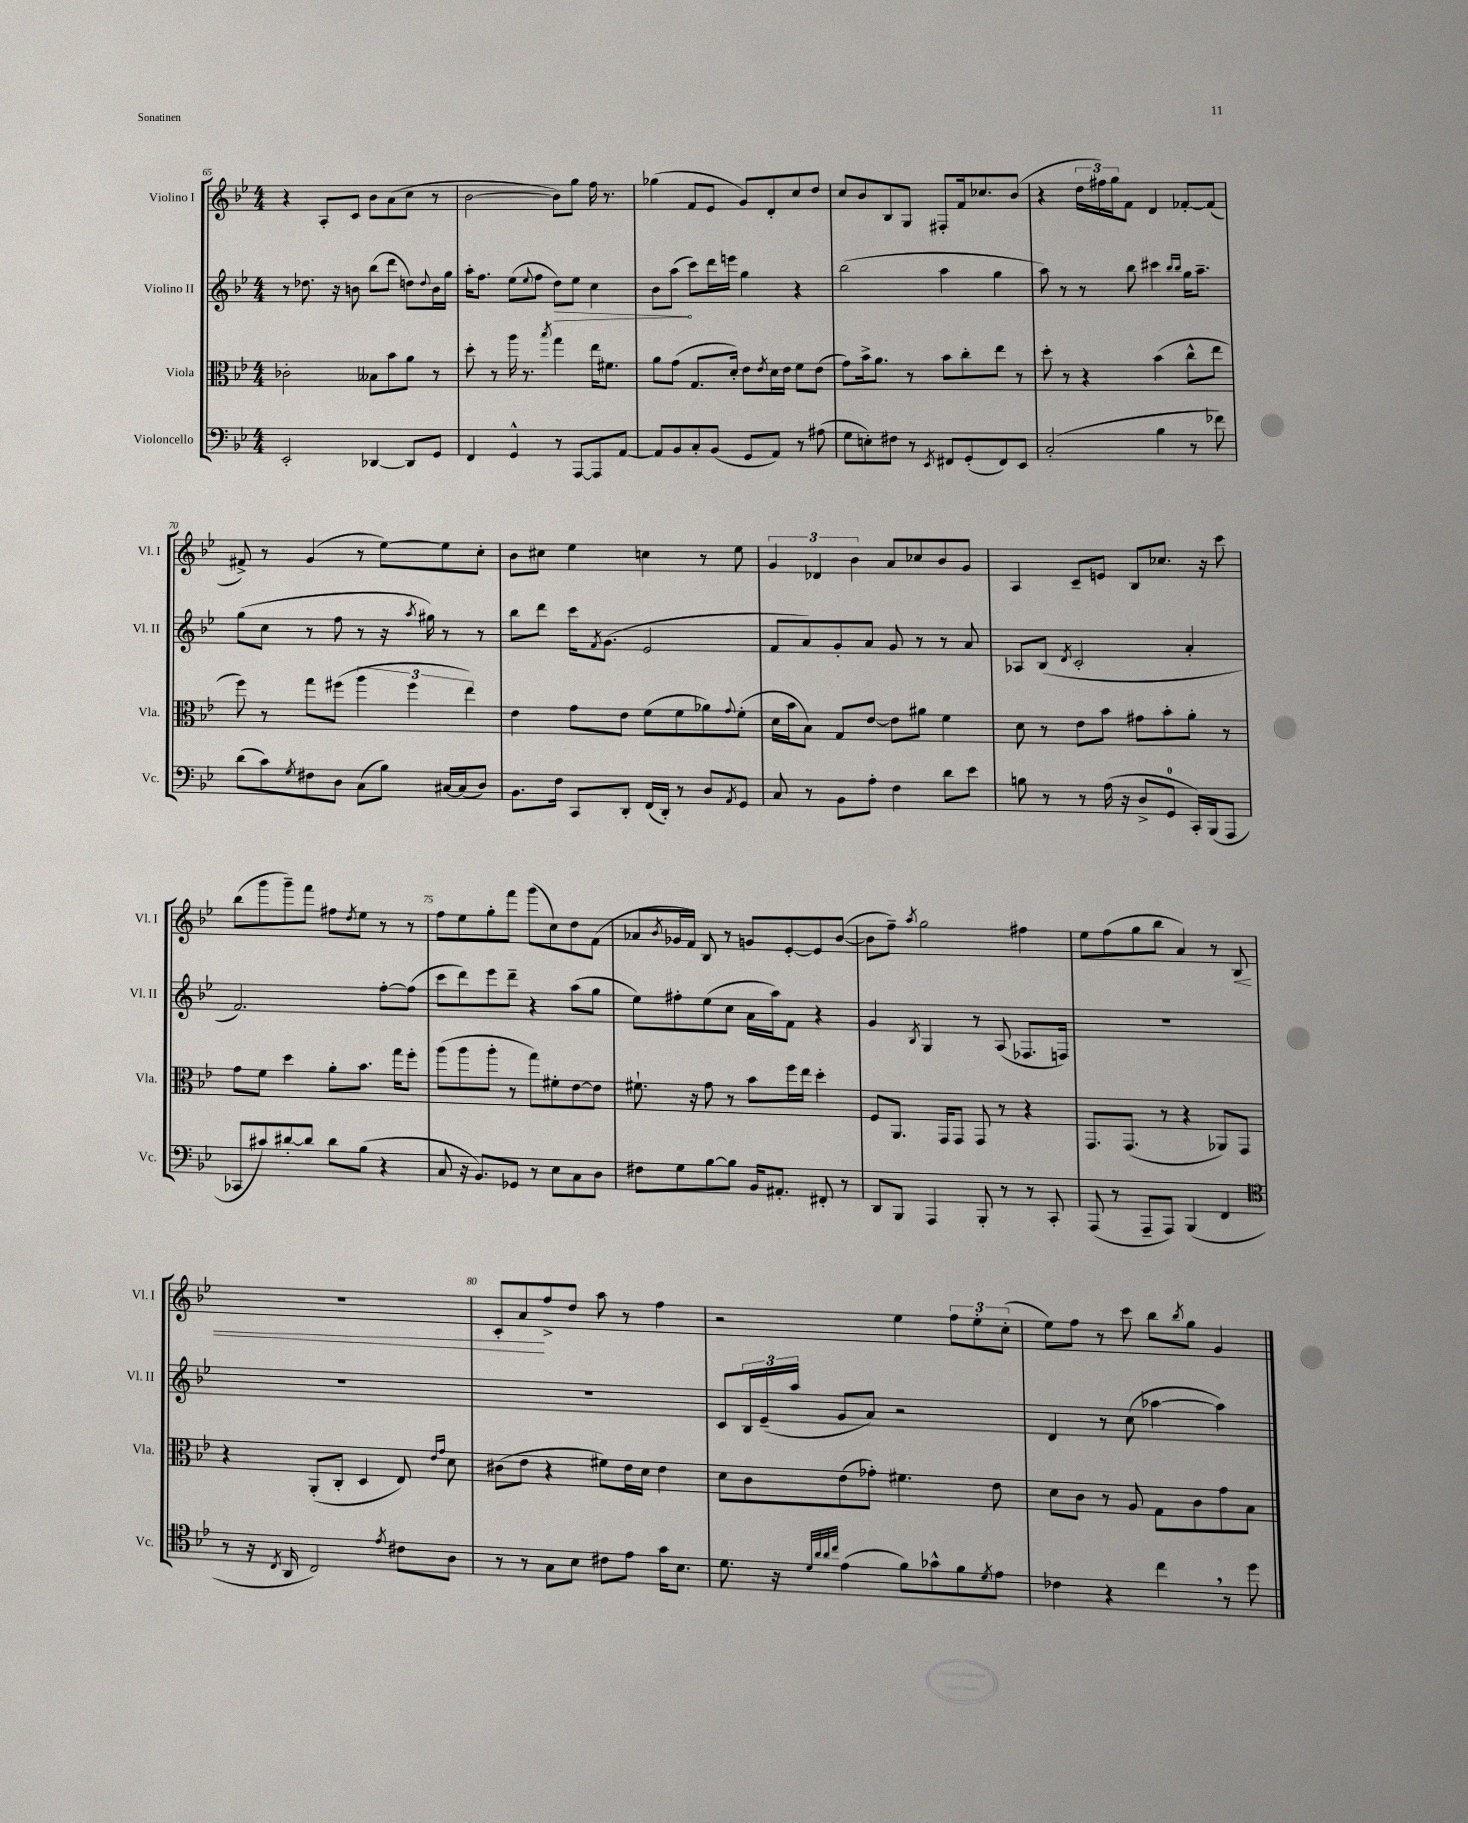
<<
\new StaffGroup <<
\new Staff = "s0" \with { instrumentName = "Violino I" shortInstrumentName = "Vl. I" } {
    \clef treble \key bes \major \numericTimeSignature \time 4/4
    r4 a8-. c'8 bes'8 a'8( c''8 r8 |
    bes'2~ bes'8) g''8 f''16 r8. |
    ges''4( f'8 ees'8 g'8) d'8-. c''8 d''8 |
    c''8 bes'8 bes8 g8 fis8-. f'16 ces''8. bes'8( |
    r4 \tuplet 3/2 { d''16 fis''16) g''16 } f'8 d'4 fes'8~-. fes'8( |
    fis'8->) r8 g'4( r8 ees''8~) ees''8 c''8-. |
    bes'8 cis''8 ees''4 c''4 r8 ees''8 |
    \tuplet 3/2 { g'4 des'4 bes'4 } a'8 ces''8 bes'8 g'8 |
    a4 c'8-- e'8 bes8 ces''8. r16 c'''8 |
    bes''8( g'''8 g'''8--) f'''8 fis''8 \acciaccatura { d''8 } ees''8 r8 r8 |
    f''8 ees''8 g''8-. f'''8 g'''8( c''8) d''8 f'8( |
    aes'8 \acciaccatura { bes'8 } ges'16 f'16) bes8 r8 g'8 ees'8~-. ees'8 bes'8~( |
    bes'8 f''8--) \acciaccatura { a''8 } g''2 fis''4 |
    ees''8 f''8( g''8 bes''8 a'4) r8 bes8\< |
    R1 |
    c'8-. a'8\! f''8-> d''8 a''8 r8 f''4 |
    r2 ees''4 \tuplet 3/2 { f''8 ees''8-. c''8-.( } |
    ees''8) f''8 r8 c'''8 bes''8 \acciaccatura { bes''8 } g''8 g'4 \bar "|." |
}
\new Staff = "s1" \with { instrumentName = "Violino II" shortInstrumentName = "Vl. II" } {
    \clef treble \key bes \major \numericTimeSignature \time 4/4
    r8 des''8. r16 b'8 bes''8( d'''8 d''8) \appoggiatura { d''8 } b'16 g''16 |
    a''16-. f''8. ees''8( \appoggiatura { ees''8 } f''8 \once \override Hairpin.circled-tip = ##t d''8\>) ees''8 c''4 |
    bes'8 a''8\!( c'''8) d'''16 e'''16 g''4 r4 |
    bes''2( a''4 g''4 |
    a''8) r8 r8 bes''8 cis'''4 \grace { bes''16 bes''16 } g''16 a''8.-- |
    g''8( c''8 r8 f''8 r8 r16 \acciaccatura { a''8 } gis''16) r8 r8 |
    bes''8 d'''8 c'''16 \acciaccatura { f'8 } g'8.( ees'2 |
    f'8 a'8) g'8-. a'8 g'8 r8 r8 a'8 |
    aes8 bes8( \acciaccatura { d'8 } c'2-. a'4-. |
    f'2.) f''8~-. f''8( |
    c'''8 d'''8) ees'''8 d'''8-- r4 a''8( g''8 |
    ees''8) fis''8-. ees''8( c''8 a'16 a''16) f'8 r4 |
    g'4 \acciaccatura { bes8 } g4 r8 a8( fes8. f16) |
    R1 |
    R1 |
    R1 |
    c'8 \tuplet 3/2 { bes16 ees'16--( a''16 } g'8 a'8) r2 |
    d'4 r8 c''8( aes''4~ aes''4) \bar "|." |
}
\new Staff = "s2" \with { instrumentName = "Viola" shortInstrumentName = "Vla." } {
    \clef alto \key bes \major \numericTimeSignature \time 4/4
    ces'2-. beses8 bes'8 a'8 r8 |
    d''8-. r8 a''16 r8. \acciaccatura { bes''8 } g''4 ees''16 fis'8. |
    a'8 g'8( g8. d'16-.) ees'8 \acciaccatura { ees'8 } d'16 ees'16 f'8 ees'8( |
    g'8) bes'16-> a'8. r8 bes'8 c''8-. ees''8 r8 |
    d''8-. r8 r4 bes'4( c''8-^ ees''8 |
    f''8) r8 g''8 fis''8( \tuplet 3/2 { a''4 fis''4 ees''4) } |
    ees'4 g'8 ees'8 f'8( f'8 aes'8) \appoggiatura { g'8 } f'8-.( |
    d'16 bes'16 bes8) g8 ees'8~ ees'8 ais'8 f'4 |
    d'8 r8 ees'8 bes'8 gis'8 bes'8-. a'8-. r8 |
    g'8 f'8 d''4 a'8-. bes'8. g''16 f''8-. |
    a''8( a''8 a''8-. r8 g''8) fis'8-. ees'8~ ees'8 |
    fis'8.-! r16 g'8 r8 bes'8 f''16 ees''16 d''4-. |
    f8 a,8. g,16 g,8 g,8 r8 r4 |
    g,8. g,8.( r8 r4 aes,8) g,8 |
    r4 a,8-.( c8-. d4 ees8) \grace { ees'16 g'16 } d'8 |
    cis'8( ees'8 r4 fis'8) ees'16 d'16 ees'4 |
    d'8 c'8 ees'8( ges'8-.) fis'4. ees'8 |
    d'8 c'8 r8 a8 g8 c'8 g'8 bes8 \bar "|." |
}
\new Staff = "s3" \with { instrumentName = "Violoncello" shortInstrumentName = "Vc." } {
    \clef bass \key bes \major \numericTimeSignature \time 4/4
    ees,2-. des,4~ des,8 g,8 |
    f,4 g,4-^ r8 a,,8~ a,,8 a,8~ |
    a,8 bes,8 c8-. bes,8( g,8 a,8) r8 ais8( |
    g8 e8-.) fis8 r8 \acciaccatura { ees,8 } fis,8 g,8-.( fis,8) ees,8 |
    c2-.( bes4 r8 fes'8) |
    d'8( c'8) \acciaccatura { g8 } fis8 d8 c8( bes8) cis16~ cis16( d8) |
    bes,8. f16 c,8 d,8-. f,16( d,16-.) r8 d8 \acciaccatura { a,8 } g,8 |
    c8 r8 bes,8 a8-. f4 d'8 ees'8 |
    b8 r8 r8 a16( r16 d8-> g,8-0 c,16-.) bes,,16( a,,8 |
    ces,8 cis'8) dis'8~-. dis'8 dis'8 bes8( r4 |
    c8 r16 bes,8.) ges,8 r8 ees8 c8 d8 |
    fis8 g8 bes8~ bes8 bes,16 ais,8.-. fis,8-. r8 |
    d,8 bes,,8 a,,4 bes,,8-. r8 r8 c,8-. |
    a,,8( r8 a,,8-- a,,8) bes,,4( f,4 |
    \clef tenor r8 r16 \acciaccatura { c8 } a,16 c2) \acciaccatura { ees'8 } cis'8 a8 |
    r8 r8 g8 bes8 cis'8 ees'8 g'16 bes8. |
    d'8. r16 \grace { d'32 a'32 a'32 c''32 } ees'4( f'8) ges'8-^ f'8 \acciaccatura { d'8 } ees'8 |
    ces'4 r4 c''4 \breathe r8 d''8 \bar "|." |
}
>>
>>
\layout { \context { \Score currentBarNumber = #65 \override BarNumber.break-visibility = ##(#f #t #t) barNumberVisibility = #(every-nth-bar-number-visible 5) } }
